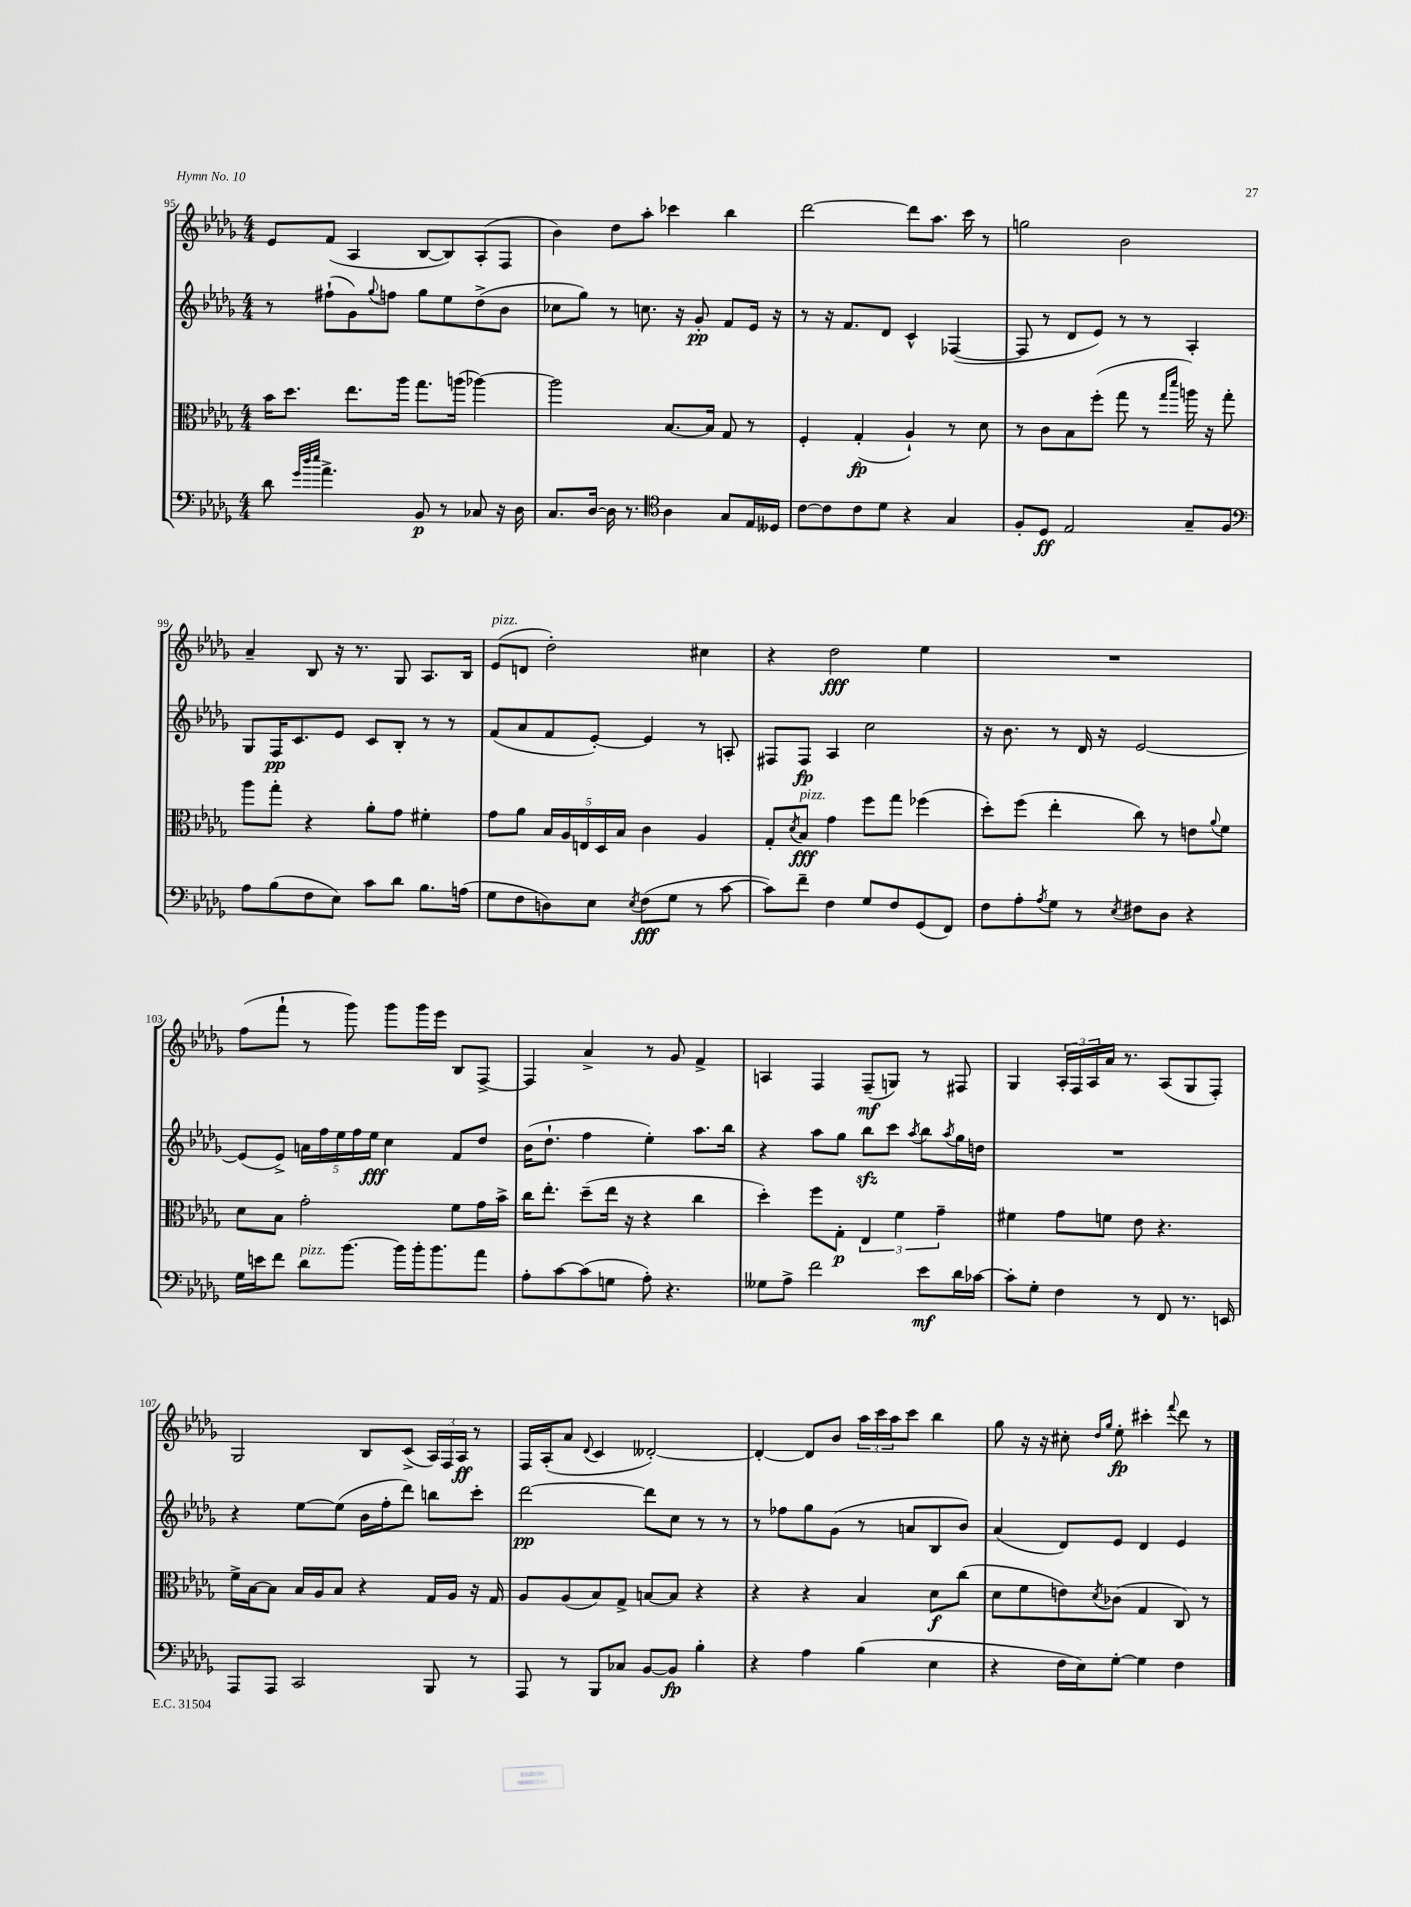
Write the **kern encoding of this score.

**kern	**kern	**kern	**kern
*staff4	*staff3	*staff2	*staff1
*clefF4	*clefC3	*clefG2	*clefG2
*k[b-e-a-d-g-]	*k[b-e-a-d-g-]	*k[b-e-a-d-g-]	*k[b-e-a-d-g-]
*M4/4	*M4/4	*M4/4	*M4/4
8d-	16b-	8r	8e-
.	8.dd-	.	.
32qqg-	.	.	.
32qqdd-	.	.	.
32qqee-	.	.	.
4.a-^	.	(8ff#`	(8f
.	8.ee-	8g-)	4A-
.	.	8qqgg-	.
.	.	8ff	.
.	16aa-	.	.
8BB-	8.gg-	8gg-	[8B-
8r	.	8ee-	8B-])
.	(16aa	.	.
8C-	[4aa-)	(8dd-^	(8A-'
16r	.	8b-	8F
16D-	.	.	.
=	=	=	=
8.C	2aa-]	8cc-	4b-)
.	.	8gg-)	.
[16D-	.	.	.
16D-]	.	8r	8dd-
8.r	.	.	.
.	.	8.cc	8aa-'
*clefC4	*	*	*
4A-	[8.B-	.	4ccc-
.	.	16r	.
.	.	8g-'	.
.	16B-]	.	.
8G-	8G-	8f	4bb-
16E-	8r	16e-	.
16D--	.	16r	.
=	=	=	=
[8c	4F'	8r	[2ddd-
8c]	.	16r	.
.	.	8.f	.
8c	(4G-'	.	.
8d-	.	8d-	.
4r	4A-`)	4c^^	8ddd-]
.	.	.	8.aa-
4G-	8r	([4F-	.
.	.	.	16ccc
.	8d-	.	8r
=	=	=	=
8F'	8r	8F-]	2gg
8D-	8c	8r	.
2E-	8B-	8d-	.
.	(8ff'	8e-)	.
.	8gg-	8r	2b-
.	8r	8r	.
.	16qqgg-	.	.
.	16qqddd-	.	.
8G-~	16aa)	4A-'	.
.	16r	.	.
8F	8gg-'	.	.
=	=	=	=
*clefF4	*	*	*
8A-	8aa-	8G-	4a-~
(8B-	8gg-'	16F	.
.	.	8.c	.
8F	4r	.	8B-
8E-)	.	8e-	16r
.	.	.	8.r
8c	8a-'	8c	.
8d-	8g-	8B-'	8G-
8.B-	4f#'	8r	8.A-
.	.	8r	.
(16A	.	.	16B-
=	=	=	=
8G-	8g-	(8f	(8e-
8F	8a-	8a-	8d
8D)	20B-	8f	2dd-')
.	20A-	.	.
.	20E	.	.
8E-	.	[8e-')	.
.	20D-	.	.
.	20B-	.	.
8qE-	.	.	.
(8F	4c	4e-]	.
8G-	.	.	.
8r	4A-	8r	4cc#
[8c	.	8A'	.
=	=	=	=
8c])	8G-'	8F#	4r
.	8qd-	.	.
8f~	8B-	8F#	.
4F	4g-	4A-	2dd-
8G-	8ff	2cc	.
8F	8gg-	.	.
(8GG-	(4ff-	.	4ee-
8FF)	.	.	.
=	=	=	=
8F	8dd-')	16r	1r
.	.	8.b-	.
8A-'	(8ff	.	.
8qA-	.	.	.
8G-	4ee-'	8r	.
8r	.	16d-	.
.	.	16r	.
8qE-	.	.	.
8F#	8cc)	[2e-	.
8D-	8r	.	.
4r	8e	.	.
.	8qqa-	.	.
.	8f	.	.
=	=	=	=
16G-	8d-	(8e-]	(8ff
16e	.	.	.
8f	8B-	8e-^)	8fff`
8d-	2g-'	20a	8r
.	.	20ff	.
.	.	20ee-	.
[8.b-	.	.	8ggg-)
.	.	20ff	.
.	.	20ee-	.
.	.	4cc	8ggg-
16b-]	.	.	.
16b-'	.	.	16ggg-
8.b-	.	.	16eee-
.	8f	8f	8B-
8a-	16g-	8dd-	[8F^
.	16b-^	.	.
=	=	=	=
8A-'	16cc	(16b-	4F]
.	8.ee-'	8.dd-`	.
[8c	.	.	.
(8c]	(8dd-~	4ff	4a-^
8G	16ee-	.	.
.	16r	.	.
8A-')	4r	4ee-')	8r
4.r	.	.	8g-
.	4cc	8.aa-	4f^
.	.	16bb-	.
=	=	=	=
8G--	4dd-')	4r	4A
8A-^	.	.	.
2f	8ff	8aa-	4F
.	8G-'	8gg-	.
.	6E-	8bb-	(8F~
.	.	8ccc	8G)
.	6f	.	.
.	.	8qaa-	.
8e-	.	8bb-	8r
.	6g-~	.	.
.	.	8qaa-	.
16d-	.	16gg-	8F#
[16c-	.	16dd	.
=	=	=	=
8c-']	4f#	1r	4G-
8G-'	.	.	.
4F	8g-	.	24A-'
.	.	.	24F
.	.	.	24A-
.	8f	.	16a-
.	.	.	8.r
8r	8e-	.	.
8FF	4.r	.	(8A-
8.r	.	.	8G-
.	.	.	8F')
16EE	.	.	.
=	=	=	=
8AAA-	16f^	4r	2G-
.	[16B-	.	.
8AAA-	8B-]	.	.
2CC	16B-	[8ee-	.
.	16A-	.	.
.	8B-	(8ee-]	.
.	4r	16b-	8B-
.	.	16ff'	.
.	.	8ddd-)	(8c^
8BBB-	16G-	8bb	24A-)
.	.	.	24F
.	16A-	.	.
.	.	.	24A-
8r	16r	8ccc'	8r
.	16G-	.	.
=	=	=	=
8AAA-	8A-	[2ddd-	16F
.	.	.	(16A-'
8r	(8A-	.	8a-
.	.	.	8qqd-
8BBB-	8B-)	.	4c
8C-	8G-^	.	.
[8BB-	[8B	8ddd-]	[2d--')
8BB-]	8B]	8cc	.
4B-'	4r	8r	.
.	.	8r	.
=	=	=	=
4r	4r	8r	4d--'_
.	.	8ff-	.
4A-	4r	8gg-	8d--]
.	.	(8g-	8b-
(4B-	4B-	8r	24aa-
.	.	.	24ccc
.	.	.	24aa-
.	.	8a	8ccc
4E-	8d-	8B-	4bb-
.	(8cc	8b-)	.
=	=	=	=
4r	8d-	(4a-	8gg-
.	8f	.	16r
.	.	.	16r
16F	8e)	8d-)	8cc#'
16E-)	.	.	.
.	.	.	16qqdd-
.	8qd-	.	16qqgg-
[8G-'	(8c-	8e-	8ee-'
4G-]	4G-	4d-	4ccc#'
.	.	.	8qqfff
4F	8C)	4e-	8ddd-
.	8r	.	8r
==	==	==	==
*-	*-	*-	*-
